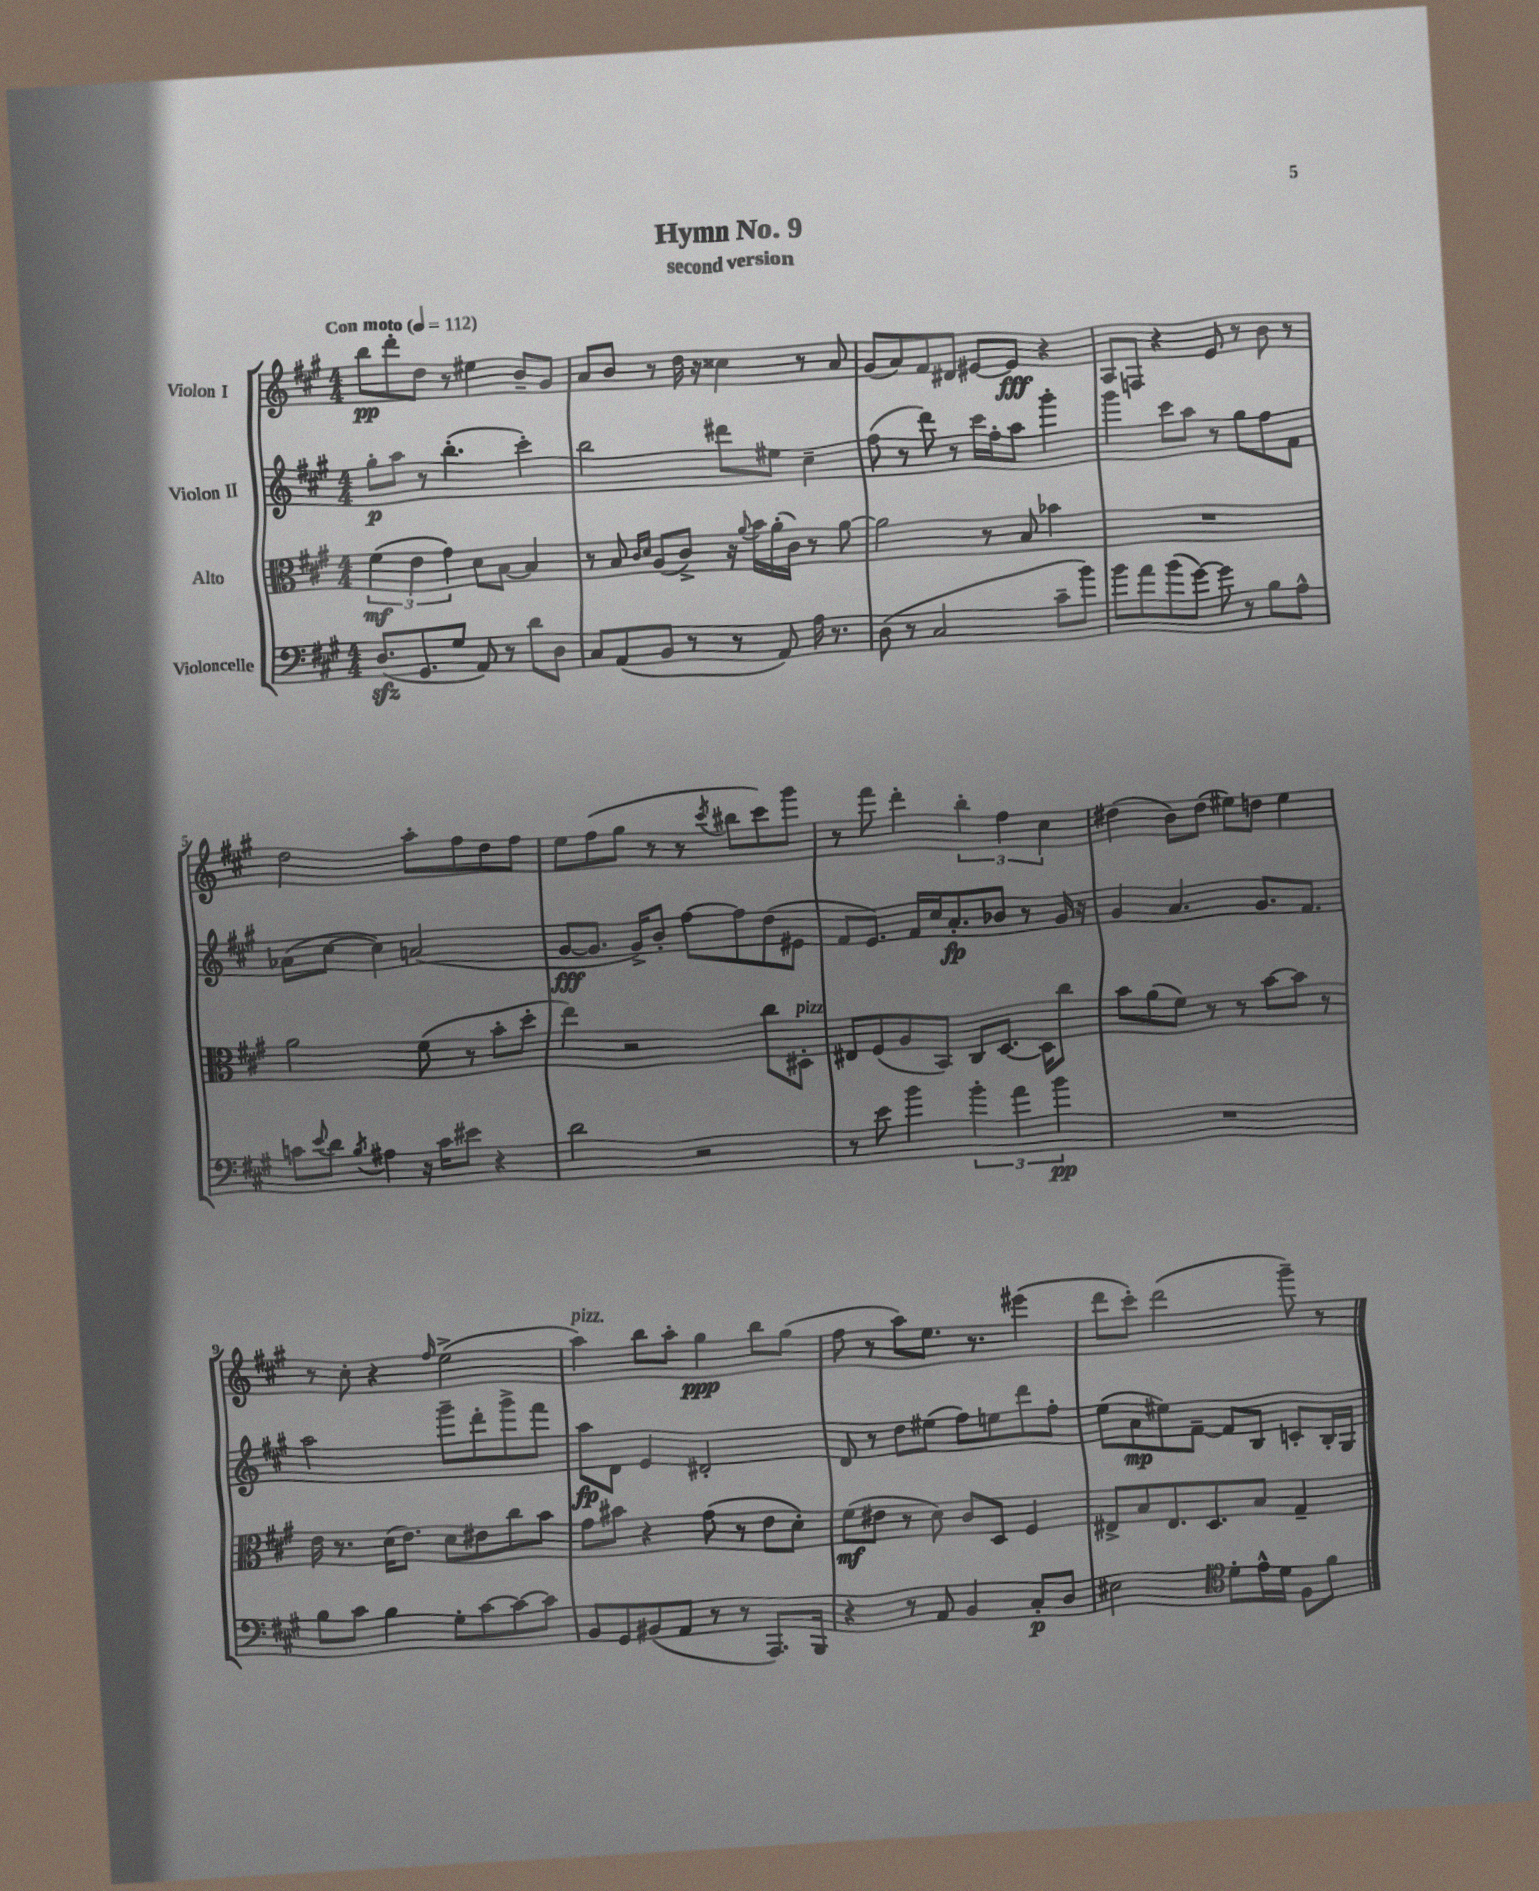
\header { title = "Hymn No. 9" subtitle = "second version" }
<<
\new StaffGroup <<
\new Staff = "s0" \with { instrumentName = "Violon I" } {
    \clef treble \key a \major \numericTimeSignature \time 4/4 \tempo "Con moto" 4 = 112
    b''8\pp d'''8-. d''8 r8 eis''4 b'8-- gis'8 |
    a'8 b'8 r8 d''16 r16 cisis''4 r8 a'8 |
    gis'8( a'8) fis'8 dis'8 eis'8~ eis'8\fff r4 |
    a8 f8 r4 e'8 r8 b'8 r8 |
    d''2 a''8-. fis''8 d''8 fis''8 |
    e''8 fis''8( gis''8 r8 r8 \acciaccatura { cis'''8 } bis''8 cis'''8) gis'''8 |
    r8 fis'''8 d'''4-. \tuplet 3/2 { b''4-. fis''4 cis''4 } |
    dis''4( b'8) dis''8( eis''8) d''8 eis''4 |
    r8 cis''8-. r4 \grace { fis''16 } e''2->( |
    a''4^\markup { \italic "pizz." }) b''8 a''8-. gis''4\ppp b''8 gis''8( |
    fis''8 r8 a''8) e''8. r8. eis'''4( |
    d'''8 cis'''8-.) d'''2( gis'''8--) r8 \bar "|." |
}
\new Staff = "s1" \with { instrumentName = "Violon II" } {
    \clef treble \key a \major \numericTimeSignature \time 4/4
    gis''8-.\p a''8 r8 b''4.-.( cis'''4-.) |
    b''2 dis'''8 eis''8 cis''4-- |
    fis''8( r8 d'''8) r8 cis'''16 fis''16-. a''8 gis'''4-. |
    gis'''4 cis'''8 a''8 r8 gis''8 fis''8 fis'8 |
    aes'8( cis''8~ cis''4) a'2( |
    gis'8~\fff gis'8. gis'16->) b'8-. fis''8~ fis''8 d''8( eis'8 |
    fis'8 e'8.) fis'16 cis''16 a'8.-.\fp bes'8 r8 gis'16 r16 |
    gis'4 a'4. gis'8. fis'8. |
    a''2 gis'''8-- d'''8-. gis'''8-> fis'''8 |
    a''8\fp d'8 e'4 dis'2-. |
    d'8 r8 d''8 eis''8( fis''8) e''8 d'''8 fis''8-. |
    e''8( a'8\mp eis''8) fis'8~-- fis'8 b8 c'8-. b16-. gis16 \bar "|." |
}
\new Staff = "s2" \with { instrumentName = "Alto" } {
    \clef alto \key a \major \numericTimeSignature \time 4/4
    \tuplet 3/2 { fis'4\mf( e'4 gis'4) } d'8 b8~ b4 |
    r8 b8 \grace { cis'16 d'16 } a8( cis'8->) r16 \appoggiatura { a'8 } b'16 a'16-.( cis'16) r8 a'8~ |
    a'2 r8 b8 bes'4 |
    R1 |
    a'2 fis'8( r8 b'8-. d''8-. |
    e''4) r2 cis''8 dis8-.^\markup { \italic "pizz." } |
    eis8 fis8( a8 b,8) cis8 d8.~ d16 cis''8 |
    b'8 a'8( fis'8) r8 r8 b'8~ b'8 r8 |
    e'16 r8. d'16( e'8.) d'8 eis'8 cis''8 b'8 |
    gis'8 bis'8 r4 gis'8( r8 e'8 d'8-.) |
    fis'8\mf( eis'8 r8 d'8) cis'8 d8 fis4 |
    eis8-> b8 eis8. d8. b8 gis4-- \bar "|." |
}
\new Staff = "s3" \with { instrumentName = "Violoncelle" } {
    \clef bass \key a \major \numericTimeSignature \time 4/4
    d8.\sfz( gis,8. gis8 a,8) r8 d'8 d8 |
    cis8 a,8( b,8 r8 r8 a,8) a16 r8. |
    d8( r8 cis2 cis'8-- b'8) |
    b'8 a'8 b'8( gis'8~) gis'8 r8 b8 a8-^ |
    c'8 \appoggiatura { e'8 } d'8 \acciaccatura { b8 } ais4 r16 c'16 eis'8 r4 |
    d'2 r2 |
    r8 e'8 b'4 \tuplet 3/2 { b'4-. a'4 b'4\pp } |
    R1 |
    b8 cis'8 b4 gis8-. cis'8~ cis'8~ cis'8 |
    b,8 gis,8 bis,8( a,8 r8 r8 a,,8.) b,,16 |
    r4 r8 a,8 b,4 cis8-.\p d8 |
    eis2 \clef tenor d'8-. e'16-^ d'16 fis8 fis'8 \bar "|." |
}
>>
>>
